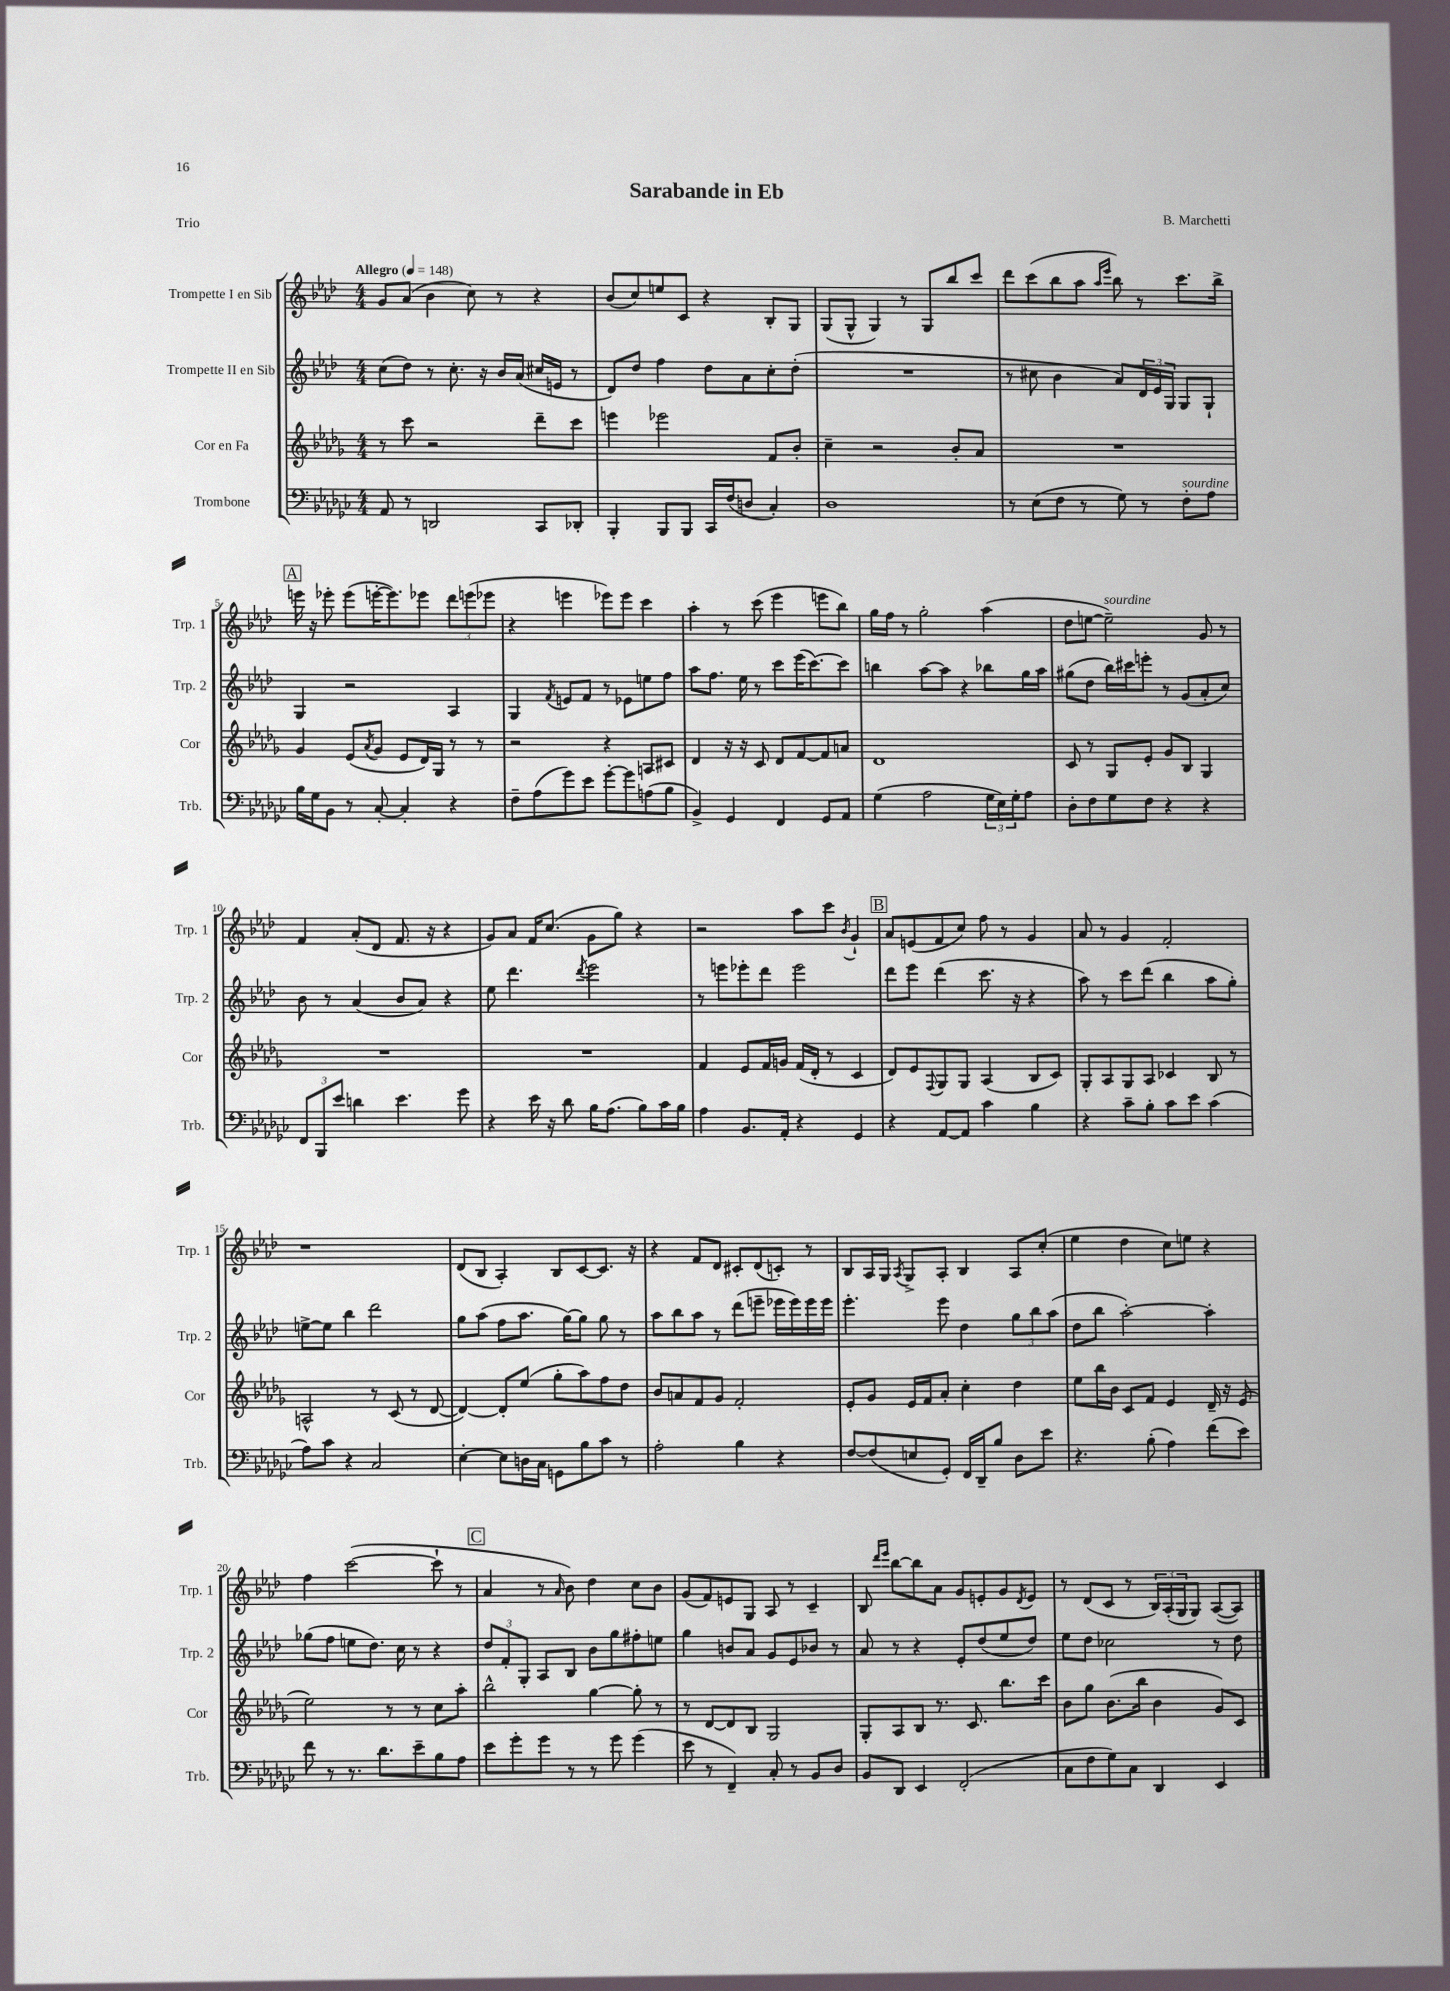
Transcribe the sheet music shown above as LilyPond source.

\header { title = "Sarabande in Eb" composer = "B. Marchetti" piece = "Trio" }
<<
\new StaffGroup <<
\new Staff = "s0" \with { instrumentName = "Trompette I en Sib" shortInstrumentName = "Trp. 1" } {
    \clef treble \key aes \major \numericTimeSignature \time 4/4 \tempo "Allegro" 4 = 148
    g'8 aes'8( bes'4 c''8) r8 r4 |
    bes'8( c''8) e''8 c'8 r4 bes8-. g8 |
    g8( g8-^ g4) r8 g8 bes''8 c'''8 |
    des'''8 c'''8( bes''8 aes''8 \grace { aes''16 ees'''16 } bes''8) r8 c'''8. bes''16-> |
    \mark \markup { \box "A" } e'''16 r16 ees'''8-. ees'''8( e'''16~-. e'''8.) ees'''8 \tuplet 3/2 { des'''8 e'''8( ees'''8 } |
    r4 e'''4 ees'''8) ees'''8 c'''4 |
    aes''4-. r8 c'''8( ees'''4 e'''8 bes''8) |
    g''16 f''16 r8 g''2-. aes''4( |
    des''8 e''8~ e''2--^\markup { \italic "sourdine" }) g'8 r8 |
    f'4 aes'8-.( des'8 f'8. r16 r4 |
    g'8) aes'8 f'16 c''8.( g'8 g''8) r4 |
    r2 aes''8 c'''8 \acciaccatura { bes'8 } g'4-! |
    \mark \markup { \box "B" } aes'8 e'8( f'8 c''8) f''8 r8 g'4 |
    aes'8 r8 g'4 f'2-. |
    r1 |
    des'8( bes8 aes4-.) bes8 c'8~ c'8. r16 |
    r4 f'8 des'8 cis'8-. des'8( c'8-.) r8 |
    bes8 aes16 g16 \acciaccatura { aes8 } g8-> aes8-. bes4 aes8 c''8-.( |
    ees''4 des''4 c''8) e''8 r4 |
    f''4 c'''2~( c'''8-! r8 |
    \mark \markup { \box "C" } aes'4 r8 \grace { aes'16 } bes'8) des''4 c''8 bes'8 |
    g'8( f'8) e'8 g8 aes8 r8 c'4-- |
    bes8 \grace { des'''16 ees'''16 } bes''8~ bes''8 aes'8 g'8 e'8-. g'8 \acciaccatura { des'8 } e'8 |
    r8 des'8( c'8 r8 \tuplet 3/2 { bes16) aes16-.( g16 } g8) aes8~( aes8) \bar "|." |
}
\new Staff = "s1" \with { instrumentName = "Trompette II en Sib" shortInstrumentName = "Trp. 2" } {
    \clef treble \key aes \major \numericTimeSignature \time 4/4
    c''8( des''8) r8 c''8.-. r16 bes'16 aes'16( cis''16 e'16 r8 |
    des'8) des''8 f''4 des''8 aes'8 c''8-. des''8-.( |
    R1 |
    r8 cis''8 bes'4 aes'8) \tuplet 3/2 { des'16 ees'16 g16 } g8 g8-! |
    \mark \markup { \box "A" } g4 r2 aes4 |
    g4 \acciaccatura { f'8 } e'8 f'8 r8 ees'8 e''8 f''8 |
    aes''8 f''8. ees''16 r8 c'''8 ees'''16( c'''8.~) c'''8 |
    b''4 aes''8~ aes''8 r4 bes''8 g''16 aes''16 |
    gis''8( des''8 bes''16) cis'''16 e'''8-. r8 g'8( aes'8-. c''8) |
    bes'8 r8 aes'4( bes'8 aes'8) r4 |
    ees''8 des'''4. \acciaccatura { des'''8 } ees'''2 |
    r8 e'''8 ees'''8-. des'''8 ees'''2 |
    \mark \markup { \box "B" } des'''8 ees'''8 des'''4( c'''8. r16 r4 |
    aes''8) r8 c'''8 des'''8( bes''4 aes''8 g''8-.) |
    e''8~-> e''8 bes''4 des'''2 |
    g''8 aes''8( f''8 aes''8. g''16~) g''8 g''8 r8 |
    aes''8 bes''8 aes''8 r8 des'''8( e'''8-- ees'''16 ees'''16) ees'''16 ees'''16 |
    ees'''4.-. ees'''8 des''4 \tuplet 3/2 { g''8 bes''8 aes''8( } |
    des''8 bes''8 aes''2~-.) aes''4-. |
    ges''8( f''8 e''8 des''8.) c''16 r8 r4 |
    \mark \markup { \box "C" } \tuplet 3/2 { des''8 f'8-. g8-. } aes8 bes8 bes'8 g''8 fis''8-. e''8 |
    g''4 b'8 aes'8 g'8 ees'8 bes'8 r8 |
    aes'8 r8 r4 ees'8-. des''8( ees''8 des''8) |
    ees''8 des''8 ces''2 r8 des''8 \bar "|." |
}
\new Staff = "s2" \with { instrumentName = "Cor en Fa" shortInstrumentName = "Cor" } {
    \clef treble \key des \major \numericTimeSignature \time 4/4
    r8 c'''8 r2 des'''8-- c'''8 |
    e'''4 ees'''2 f'8 bes'8-. |
    c''4-- r2 bes'8-. aes'8 |
    R1 |
    \mark \markup { \box "A" } ges'4 ees'8( \acciaccatura { aes'8 } ges'8 ees'8 des'16) ges16 r8 r8 |
    r2 r4 a8 cis'8 |
    des'4 r16 r16 c'8 des'8 f'8~ f'8 a'8 |
    des'1 |
    c'8 r8 ges8 ees'8-. ges'8 bes8 ges4 |
    R1 |
    R1 |
    f'4 ees'8 f'16 g'16 f'16( des'16-. r8 c'4 |
    \mark \markup { \box "B" } des'8) ees'8 \appoggiatura { f8 } ges8 ges8 aes4( bes8 c'8) |
    ges8-. aes8 ges8 aes8 ces'4 bes8 r8 |
    a2-^ r8 c'8( r8 des'8~ |
    des'4~) des'8-. ees''8( ges''8-. aes''8) f''8 des''8 |
    bes'8 a'8 f'8 ges'8 f'2-. |
    ees'8-. ges'8 ees'16 f'16 aes'8-. c''4-. des''4 |
    ees''8 bes''16 bes'16 c'8 f'8 ees'4 des'16-- r16 ees'8( |
    ees''2) r8 r8 c''8 aes''8-. |
    \mark \markup { \box "C" } bes''2-^ ges''4~ ges''8-. r8 |
    r8 des'8~ des'8 bes8 ges2 |
    ges8-. aes8 bes8 r8. c'8. bes''8. c'''16 |
    bes'8 ges''8 bes'8.( bes''16 bes'4 ges'8) c'8 \bar "|." |
}
\new Staff = "s3" \with { instrumentName = "Trombone" shortInstrumentName = "Trb." } {
    \clef bass \key ges \major \numericTimeSignature \time 4/4
    aes,8 r8 d,2 ces,8 des,8-. |
    bes,,4-. bes,,8 bes,,8 ces,16 f16( d8 ces4-.) |
    des1 |
    r8 ees8( f8 r8 ges8) r8 f8-.^\markup { \italic "sourdine" } aes8 |
    \mark \markup { \box "A" } bes16 ges16 bes,8 r8 ces8~-. ces4-. r4 |
    f8-- aes8( ges'8) ees'8 ges'8~-. ges'8 a8( bes8 |
    bes,4->) ges,4 f,4 ges,8 aes,8 |
    ges4( aes2 \tuplet 3/2 { ges16 ees16) ges16-. } aes8 |
    des8-. f8 ges8 f8 r4 r4 |
    \tuplet 3/2 { f,8 bes,,8 ees'8 } d'4 ees'4. ges'8 |
    r4 ees'16 r16 des'8 bes16 aes8.( bes8) ces'16 bes16 |
    aes4 bes,8. aes,16-. r4 ges,4 |
    \mark \markup { \box "B" } r4 aes,8~ aes,8 ces'4 bes4 |
    r4 ces'8-- bes8-. ces'8 ees'8 ces'4( |
    aes8) ces'8 r4 ces2 |
    ees4~-. ees8 d16 ces16 g,8 bes8 ces'8 r8 |
    aes2-. bes4 r4 |
    f8~ f8( e8 ges,8-.) f,16 des,16-- bes8 des8 ees'8 |
    r4. bes8-.( aes4) f'8( ees'8) |
    f'8 r8 r8. des'8. ees'8-- bes8 aes8 |
    \mark \markup { \box "C" } ees'8 ges'8-. ges'8 r8 r8 ges'8 ges'4( |
    ees'8 r8 f,4--) ces8-. r8 bes,8 des8 |
    bes,8 des,8 ees,4 f,2-.( |
    ces8 f8 ges8) ces8 des,4 ees,4 \bar "|." |
}
>>
>>
